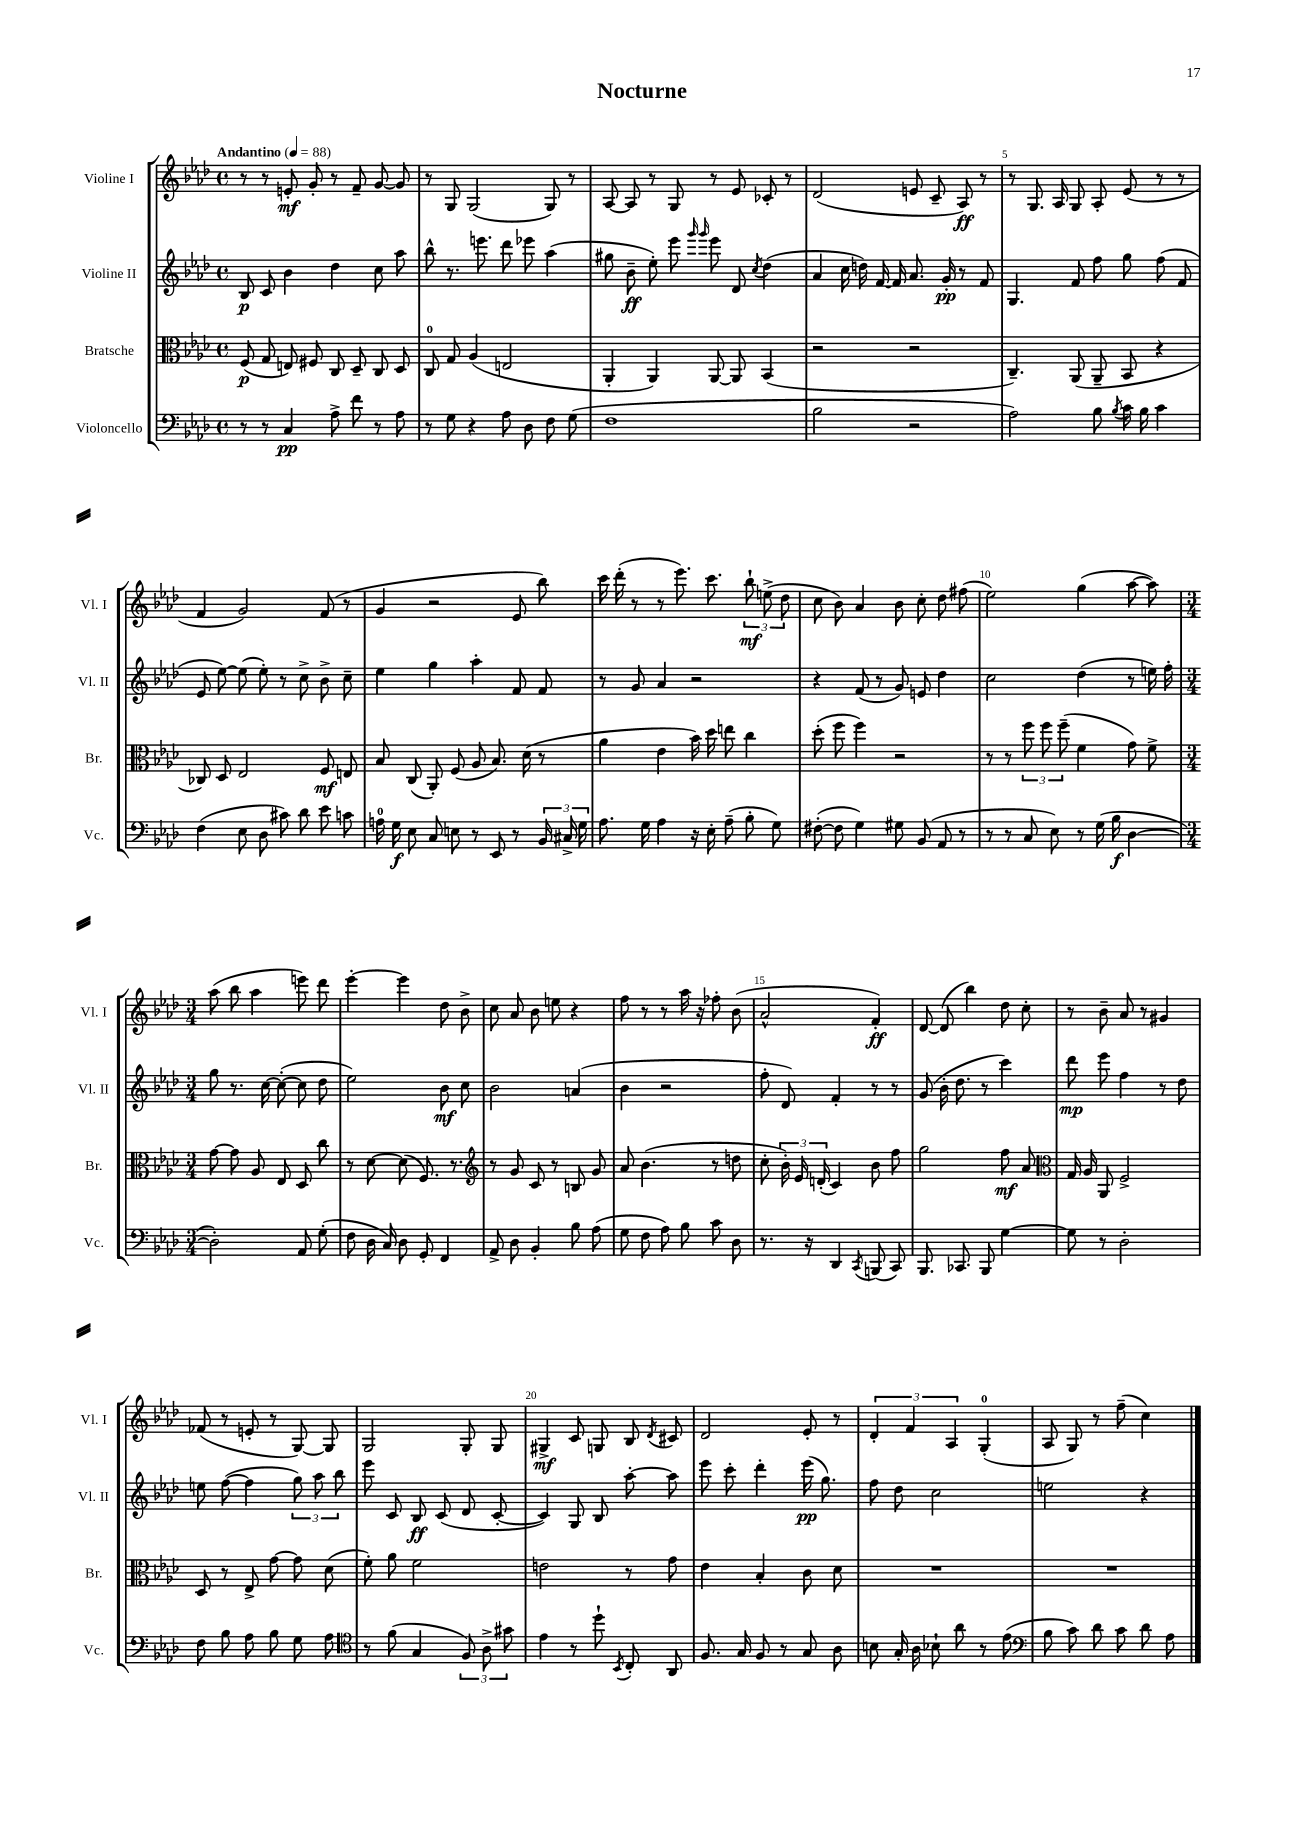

**kern	**kern	**kern	**kern
*staff4	*staff3	*staff2	*staff1
*clefF4	*clefC3	*clefG2	*clefG2
*k[b-e-a-d-]	*k[b-e-a-d-]	*k[b-e-a-d-]	*k[b-e-a-d-]
*M4/4	*M4/4	*M4/4	*M4/4
*met(c)	*met(c)	*met(c)	*met(c)
*MM88	*MM88	*MM88	*MM88
8r	(8F/	8B-/	8r
8r	8G/	8c/	8r
4C/	8E/)	4b-\	8e'/
.	8F#/	.	8g'/
8A-^\	8C/	4dd-\	8r
8f\	8D-~/	.	8f~/
8r	8C/	8cc\	[8g/
8A-\	8D-/	8aa-\	8g/]
=	=	=	=
8r	8C/	8bb-^^\	8r
8G\	8G/	8.r	8G/
4r	(4A-/	.	(2G/
.	.	8.eee\	.
8A-\	2E/	8ddd-\	.
8D-\	.	8eee-\	.
8F\	.	(4aa-\	8G/)
(8G\	.	.	8r
=	=	=	=
1F	4AA-'/	8gg#\	[8A-/
.	.	8b-~\	8A-/]
.	4AA-/)	8ee-'\)	8r
.	.	8eee-\	8G/
.	.	16qqggg/	.
.	.	16qqggg/	.
.	[8AA-/	8eee-\	8r
.	8AA-/]	8d-/	8e-/
.	.	8qcc/	.
.	(4BB-/	(4dd-\	8c-'/
.	.	.	8r
=	=	=	=
2B-\	2r	4a-/	(2d-/
.	.	16cc\	.
.	.	16dd\)	.
.	.	[16f/	.
.	.	16f/]	.
2r	2r	8.a-/	8e/
.	.	.	8c~/
.	.	16g'/	.
.	.	8r	8A-/)
.	.	8f/	8r
=	=	=	=
2A-\)	4.C~/)	4.G/	8r
.	.	.	8.G/
.	.	.	16A-/
.	(8AA-/	8f/	8G/
8B-\	8AA-~/	8ff\	8A-'/
8qB-/	.	.	.
16c\	8BB-/	8gg\	(8e-/
16B-\	.	.	.
4c\	4r	(8ff\	8r
.	.	8f/	8r
=	=	=	=
(4F\	8C-/)	8e-/	4f/
.	8D-/	[8ee-\)	.
8E-\	2E-/	(8ee-\]	2g/)
8D-\	.	8ee-'\)	.
8c#\)	.	8r	.
8d-\	.	8cc^\	.
8e-\	8F/	8b-^\	(8f/
8c\	8E/	8cc~\	8r
=	=	=	=
16A\	8B-/	4ee-\	4g/
16G\	.	.	.
8E-\	(8C/	.	.
8C/	8AA-'/)	4gg\	2r
8E\	(8F/	.	.
8r	8A-/	4aa-'\	.
8EE-/	8.B-/)	.	.
8r	.	8f/	8e-/
.	(16d-\	.	.
24BB-/	8r	8f/	8bb-\)
24C#^/	.	.	.
24G\	.	.	.
=	=	=	=
8.A-\	4a-\	8r	16ccc\
.	.	.	(16ddd-'\
.	.	8g/	8r
16G\	.	.	.
4A-\	4e-\	4a-/	8r
.	.	.	8.eee-\)
16r	16b-\)	2r	.
16E-'\	16dd-\	.	8.ccc\
(8A-~\	8ee\	.	.
8B-'\	4cc\	.	12bb-`\
.	.	.	(12ee^\
8G\)	.	.	.
.	.	.	12dd-\
=	=	=	=
([8F#'\	(8dd-'\	4r	8cc\
8F#\]	8ff\	.	8b-\)
4G\)	4ff\)	(8f/	4a-/
.	.	8r	.
8G#\	2r	8g/)	8b-\
(8BB-/	.	8e/	8cc'\
8AA-/	.	4dd-\	8dd-\
8r	.	.	(8ff#\
=	=	=	=
8r	8r	2cc\	2ee-\)
8r	8r	.	.
8C/	12ff\	.	.
.	12ff\	.	.
8E-\)	.	.	.
.	(12ff~\	.	.
8r	4f\	(4dd-\	(4gg\
(16G\	.	.	.
16B-\	.	.	.
[4D-\	8g\)	8r	[8aa-\
.	8f^\	16ee\)	8aa-\])
.	.	16ff'\	.
=	=	=	=
*M3/4	*M3/4	*M3/4	*M3/4
2D-'\])	[8g\	8gg\	(8aa-\
.	8g\]	8.r	8bb-\
.	8A-/	.	4aa-\
.	.	[16cc\	.
.	8E-/	(8cc'\_	.
8AA-/	8D-/	8cc\]	8eee\)
(8G'\	8cc\	8dd-\	8ddd-\
=	=	=	=
8F\	8r	2ee-\)	[4eee-'\
16D-\	[8d-\	.	.
16C/)	.	.	.
8D-\	(8d-\]	.	4eee-\]
8GG'/	8.F/)	.	.
4FF/	.	8b-\	8dd-\
.	8.r	.	.
.	.	8cc\	8b-^\
=	=	=	=
*	*clefG2	*	*
8AA-^/	8r	2b-\	8cc\
8D-\	8g/	.	8a-/
4BB-'/	8c/	.	8b-\
.	8r	.	8ee\
8B-\	8B/	(4a/	4r
(8A-\	8g/	.	.
=	=	=	=
8G\	8a-/	4b-\	8ff\
8F\	(4.b-\	.	8r
8A-\)	.	2r	8r
8B-\	.	.	16aa-\
.	.	.	16r
8c\	8r	.	8ff-'\
8D-\	8dd\	.	(8b-\
=	=	=	=
8.r	8cc'\	8ff'\	2a-^^/
.	24b-'\)	8d-/)	.
.	24e-/	.	.
16r	.	.	.
.	(24d'/	.	.
4DD-/	4c/)	4f'/	.
8qCC/	.	.	.
(8BBB/	8b-\	8r	4f'/)
8CC/)	8ff\	8r	.
=	=	=	=
8.BBB-/	2gg\	(8g/	[8d-/
.	.	16b-'\	(8d-/]
8.CC-/	.	8.dd-\	.
.	.	.	4bb-\)
8BBB-/	.	8r	.
[4G\	8ff\	4ccc\)	8dd-\
.	8a-/	.	8cc'\
=	=	=	=
*	*clefC3	*	*
8G\]	16G/	8ddd-\	8r
.	16A-/	.	.
8r	8AA-/	8eee-\	8b-~\
2D-'\	2F^/	4ff\	8a-/
.	.	.	8r
.	.	8r	4g#/
.	.	8dd-\	.
=	=	=	=
8F\	8D-/	8ee\	(8f-/
8B-\	8r	([8ff\	8r
8A-\	8E-^/	4ff\]	8e'/
8B-\	[8g\	.	8r
8G\	8g\]	12gg\)	[8G/)
.	.	12aa-\	.
8A-\	(8d-\	.	8G/]
.	.	12bb-\	.
=	=	=	=
*clefC4	*	*	*
8r	8f'\)	8eee-\	2G/
(8f\	8a-\	8c/	.
4G/	2f\	8B-/	.
.	.	(8c/	.
12F/)	.	8d-/	8G'/
12A-^\	.	.	.
.	.	[8c'/	8G/
12g#\	.	.	.
=	=	=	=
4e-\	2e\	4c/])	4G#^/
8r	.	8G/	8c/
8dd-`\	.	8B-/	8G/
8qBB-/	.	.	.
8C'/	8r	[8aa-'\	8B-/
.	.	.	8qd-/
8AA-/	8g\	8aa-\]	8c#/
=	=	=	=
8.F/	4e-\	8eee-\	2d-/
.	.	8ccc'\	.
16G/	.	.	.
8F/	4B-'/	4ddd-'\	.
8r	.	.	.
8G/	8c\	(16eee-\	8e-'/
.	.	8.gg\)	.
8A-\	8d-\	.	8r
=	=	=	=
8B\	2.r	8ff\	6d-'/
16G'/	.	8dd-\	.
.	.	.	6f/
16A-\	.	.	.
8B-`\	.	2cc\	.
.	.	.	6A-/
8a-\	.	.	.
8r	.	.	(4G'/
(8e-\	.	.	.
=	=	=	=
*clefF4	*	*	*
8B-\	2.r	2ee\	8A-/
8c\)	.	.	8G/)
8d-\	.	.	8r
8c\	.	.	(8ff~\
8d-\	.	4r	4cc\)
8A-\	.	.	.
==	==	==	==
*-	*-	*-	*-
